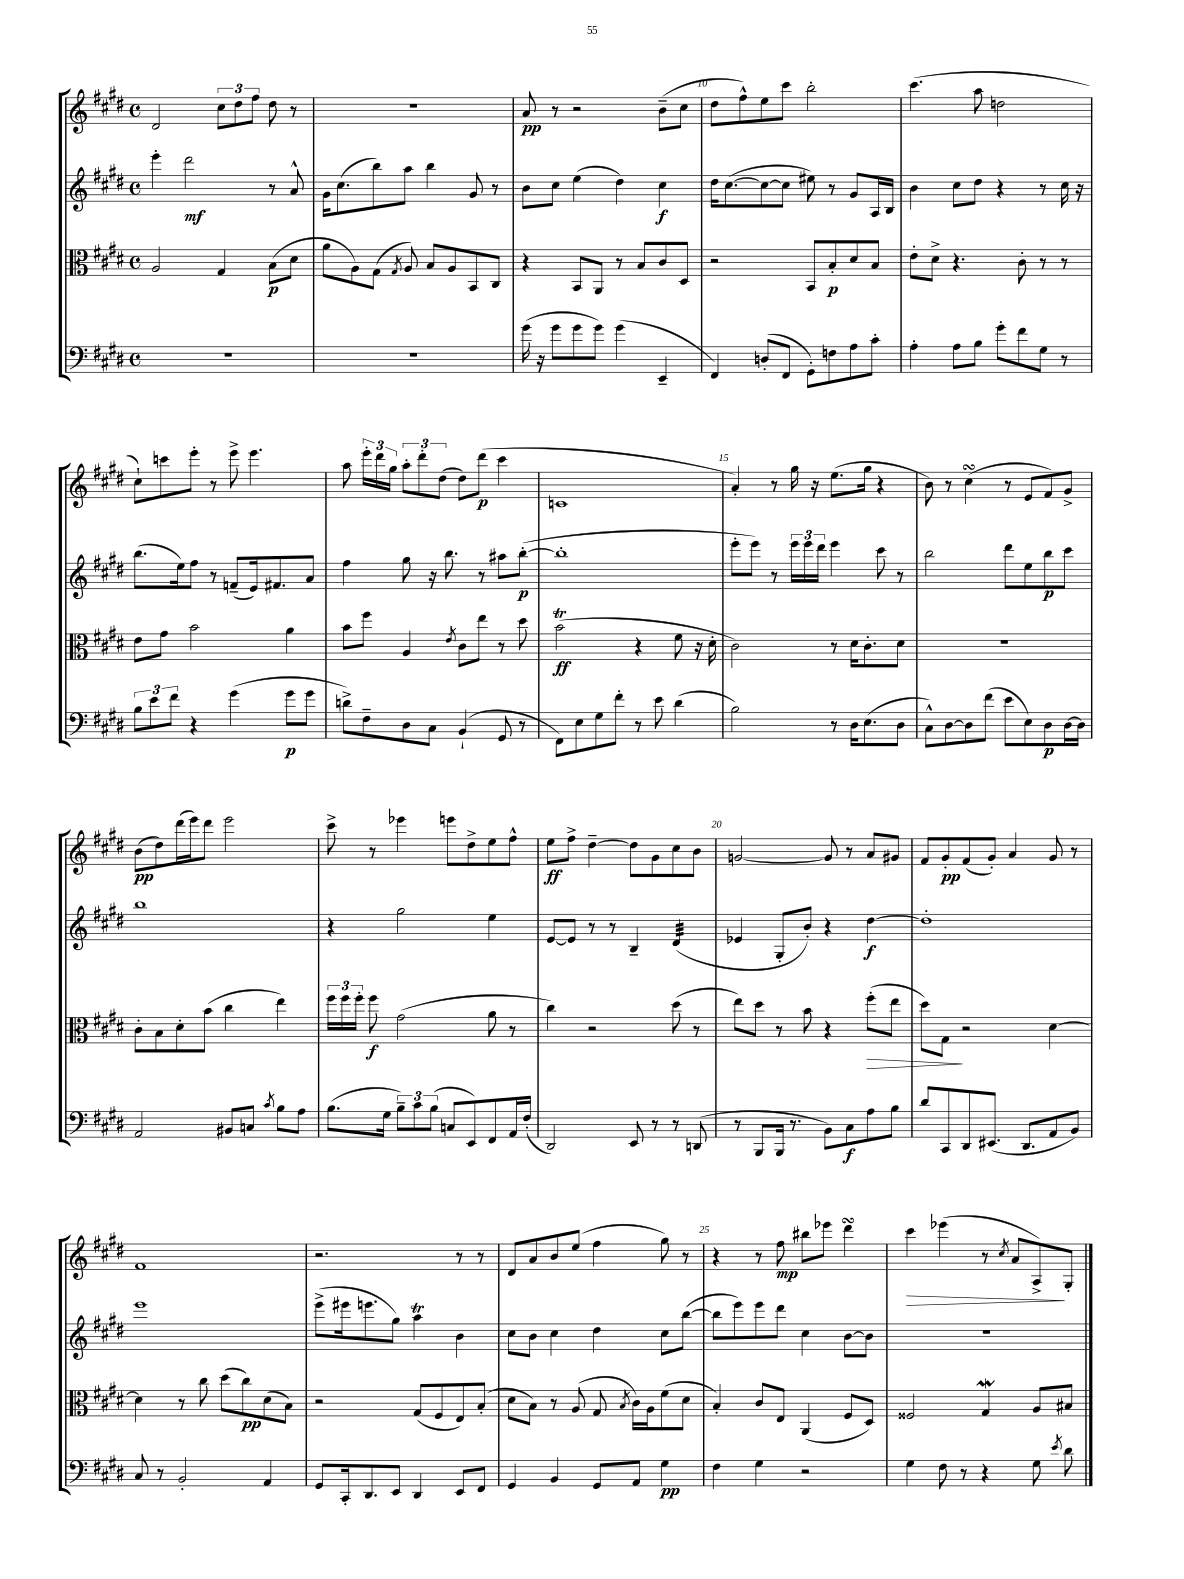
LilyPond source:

<<
\new StaffGroup <<
\new Staff = "s0" {
    \clef treble \key e \major \defaultTimeSignature \time 4/4
    \autoBeamOff dis'2 \tuplet 3/2 { cis''8[ dis''8 fis''8] } dis''8 r8 |
    R1 |
    a'8\pp r8 r2 b'8[--( cis''8] |
    dis''8[ fis''8-^) e''8 cis'''8] b''2-. |
    cis'''4.( a''8 d''2 |
    cis''8[-!) c'''8 e'''8]-. r8 e'''8-> e'''4. |
    a''8 \tuplet 3/2 { e'''16[-. dis'''16 gis''16] } \tuplet 3/2 { a''8[-. dis'''8-. dis''8]( } dis''8[) dis'''8]\p( cis'''4 |
    c'1 |
    a'4-.) r8 gis''16 r16 e''8.[( gis''16] r4 |
    b'8) r8 cis''4\turn( r8 e'8[ fis'8) gis'8]-> |
    b'8[\pp( dis''8) dis'''16( e'''16) dis'''8] e'''2 |
    cis'''8-> r8 ees'''4 e'''8[ dis''8-> e''8 fis''8]-^ |
    e''8[\ff fis''8]-> dis''4~-- dis''8[ gis'8 cis''8 b'8] |
    g'2~ g'8 r8 a'8[ gis'8] |
    fis'8[ gis'8-.\pp fis'8( gis'8]-.) a'4 gis'8 r8 |
    fis'1 |
    r2. r8 r8 |
    dis'8[ a'8 b'8 e''8]( fis''4 gis''8) r8 |
    r4 r8 fis''8\mp bis''8[ ees'''8] dis'''4\turn |
    cis'''4\> ees'''4( r8 \acciaccatura { cis''8 } a'8[ a8->\!) gis8]-. \bar "|." |
}
\new Staff = "s1" {
    \clef treble \key e \major \defaultTimeSignature \time 4/4
    \autoBeamOff e'''4-. dis'''2\mf r8 a'8-^ |
    gis'16[ cis''8.( b''8) a''8] b''4 gis'8 r8 |
    b'8[ cis''8] e''4( dis''4) cis''4\f |
    dis''16[ cis''8.~( cis''8~ cis''8] eis''8) r8 gis'8[ a16 b16] |
    b'4 cis''8[ dis''8] r4 r8 cis''16 r16 |
    b''8.[( e''16) fis''8] r8 f'8[--( e'16) fis'8. a'8] |
    fis''4 gis''8 r16 b''8. r8 ais''8[ b''8]~-.\p( |
    b''1-. |
    e'''8[-. e'''8]) r8 \tuplet 3/2 { e'''16[ e'''16 dis'''16] } e'''4 cis'''8 r8 |
    b''2 dis'''8[ e''8 b''8\p cis'''8] |
    b''1 |
    r4 gis''2 e''4 |
    e'8[~ e'8] r8 r8 b4-- dis'4:32( |
    ees'4 gis8[-. b'8]-.) r4 dis''4~\f |
    dis''1-. |
    e'''1 |
    e'''8[->( eis'''16 e'''8. gis''8]) a''4\trill b'4 |
    cis''8[ b'8] cis''4 dis''4 cis''8[ b''8]~( |
    b''8[ e'''8) e'''8 dis'''8] cis''4 b'8[~ b'8] |
    R1 \bar "|." |
}
\new Staff = "s2" {
    \clef alto \key e \major \defaultTimeSignature \time 4/4
    \autoBeamOff a2 gis4 b8[\p( dis'8] |
    a'8[ a8) gis8]( \acciaccatura { gis8 } a8) b8[ a8 b,8 cis8] |
    r4 b,8[ a,8] r8 b8[ cis'8 dis8] |
    r2 b,8[ b8-.\p dis'8 b8] |
    e'8[-. dis'8]-> r4. cis'8-. r8 r8 |
    e'8[ gis'8] b'2 a'4 |
    b'8[ fis''8] a4 \acciaccatura { e'8 } cis'8[ e''8] r8 dis''8 |
    b'2\trill\ff( r4 fis'8 r16 dis'16-. |
    cis'2) r8 dis'16[ cis'8.-. dis'8] |
    R1 |
    cis'8[-. b8 dis'8-. b'8]( cis''4 e''4) |
    \tuplet 3/2 { fis''16[ fis''16 fis''16]-. } fis''8\f gis'2( a'8 r8 |
    cis''4) r2 dis''8( r8 |
    e''8[) dis''8] r8 b'8 r4 fis''8[-.\>( e''8] |
    dis''8[) gis8]\! r2 dis'4~ |
    dis'4 r8 cis''8 dis''8[( cis''8\pp) dis'8( b8]) |
    r2 gis8[( fis8 e8) b8]-.( |
    dis'8[ b8]) r8 a8( gis8 \acciaccatura { b8 } cis'16[) a16 fis'8( dis'8] |
    b4-.) cis'8[ e8] a,4( fis8[ dis8]) |
    fisis2 gis4\mordent a8[ bis8] \bar "|." |
}
\new Staff = "s3" {
    \clef bass \key e \major \defaultTimeSignature \time 4/4
    \autoBeamOff R1 |
    R1 |
    gis'16( r16 gis'8[ gis'8 gis'8]) gis'4( e,4-- |
    fis,4) d8[-.( fis,8] gis,8[-.) f8 a8 cis'8]-. |
    a4-. a8[ b8] gis'8[-. fis'8 gis8] r8 |
    \tuplet 3/2 { b8[ e'8 fis'8] } r4 gis'4( gis'8[\p gis'8] |
    d'8[->) fis8-- dis8 cis8] b,4-!( gis,8 r8 |
    fis,8[) e8 gis8 fis'8]-. r8 e'8 dis'4( |
    b2) r8 dis16[ e8.( dis8] |
    cis8[-^) dis8~ dis8 fis'8]( e'8[ e8) dis8\p dis16~ dis16] |
    a,2 bis,8[ c8] \acciaccatura { cis'8 } b8[ a8] |
    b8.[( gis16] \tuplet 3/2 { b8[--) cis'8 b8]( } c8[ e,8) fis,8 a,16 fis16]-.( |
    dis,2) e,8 r8 r8 d,8( |
    r8 b,,8[ b,,16] r8. b,8[) cis8\f a8 b8] |
    dis'8[ cis,8 dis,8 eis,8.]( dis,8.[ a,8 b,8]) |
    cis8 r8 b,2-. a,4 |
    gis,8[ cis,16-. dis,8. e,8] dis,4 e,8[ fis,8] |
    gis,4 b,4 gis,8[ a,8] gis4\pp |
    fis4 gis4 r2 |
    gis4 fis8 r8 r4 gis8 \acciaccatura { e'8 } dis'8 \bar "|." |
}
>>
>>
\layout { \context { \Score currentBarNumber = #7 \override BarNumber.break-visibility = ##(#f #t #t) barNumberVisibility = #(every-nth-bar-number-visible 5) } }
